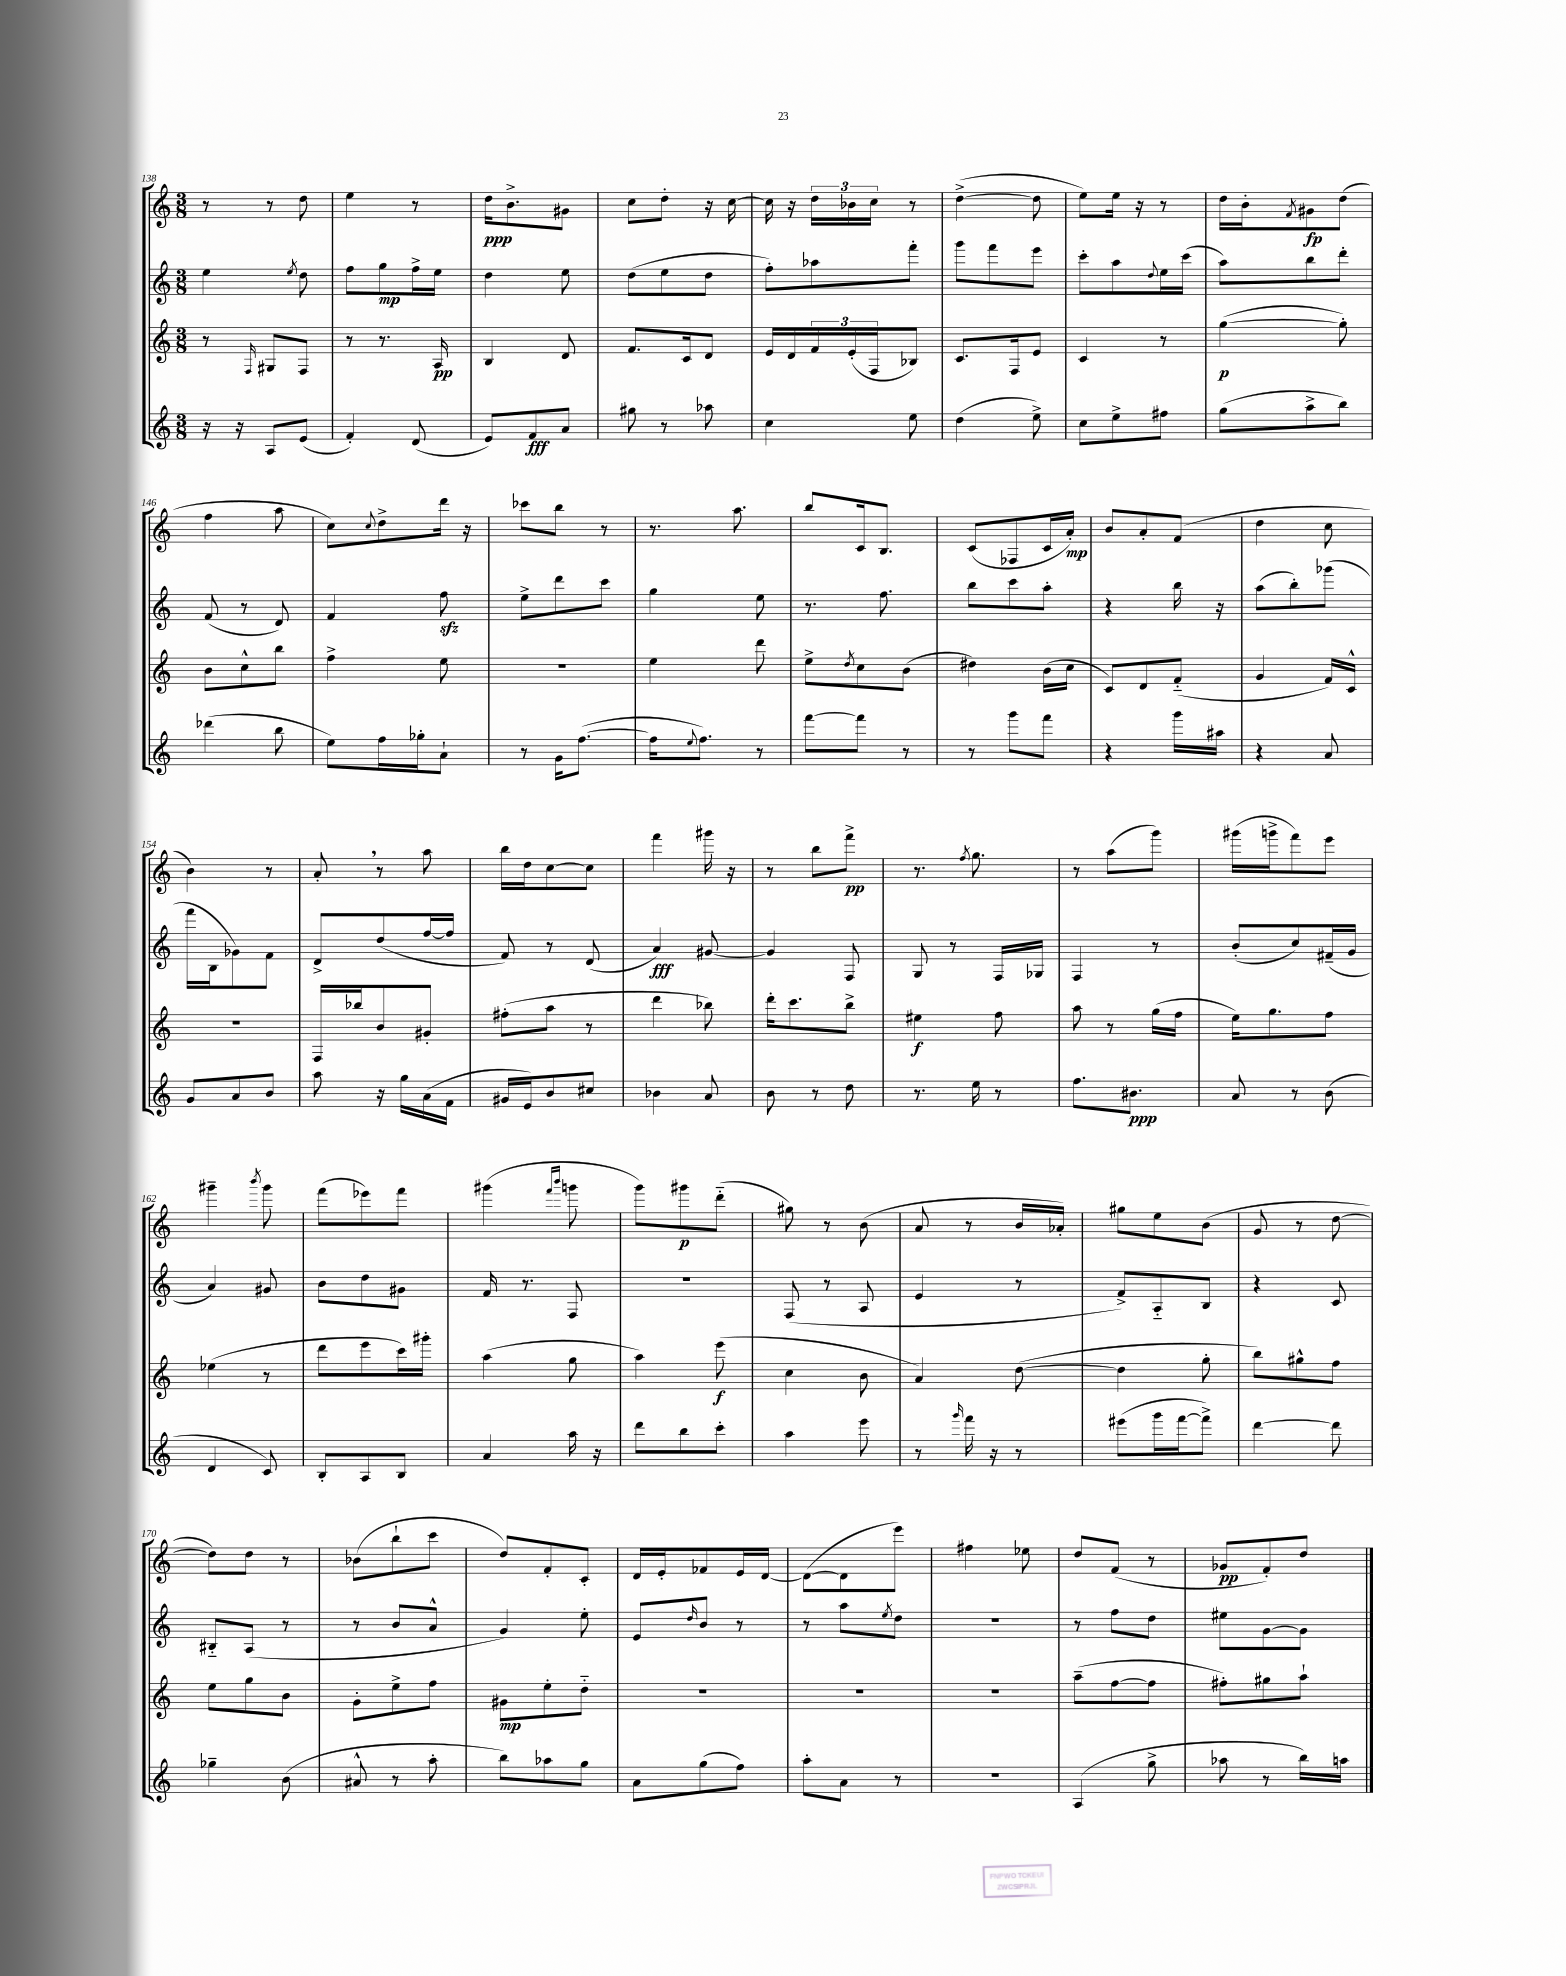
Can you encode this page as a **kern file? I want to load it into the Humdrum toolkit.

**kern	**kern	**kern	**kern
*staff4	*staff3	*staff2	*staff1
*clefG2	*clefG2	*clefG2	*clefG2
*k[]	*k[]	*k[]	*k[]
*M3/8	*M3/8	*M3/8	*M3/8
16r	8r	4ee\	8r
16r	.	.	.
.	16qqF/	.	.
8A/L	8G#/L	.	8r
.	.	8qee/	.
(8e/J	8F/J	8dd\	8dd\
=	=	=	=
4f'/)	8r	8ff\L	4ee\
.	8.r	8gg\	.
(8d/	.	16ff^\L	8r
.	16A/	16ee\JJ	.
=	=	=	=
8e/L)	4B/	4dd\	16dd\LK
.	.	.	8.b^\
8f/	.	.	.
8a/J	8d/	8ee\	8g#\J
=	=	=	=
8gg#\	8.f/L	(8dd\L	8cc\L
8r	.	8ee\	8dd'\J
.	16c/k	.	.
8aa-\	8d/J	8dd\J	16r
.	.	.	[16cc\
=	=	=	=
4cc\	16e/LL	8ff'\L)	16cc\]
.	16d/	.	16r
.	24f/	8aa-\	24dd\LL
.	(24e'/	.	24b-\
.	24F/J	.	24cc\JJ
8ee\	8B-/J)	8fff'\J	8r
=	=	=	=
(4dd\	8.c/L	8ggg\L	([4dd^\
.	.	8fff\	.
.	16F/k	.	.
8ee^\)	8e/J	8eee\J	8dd\]
=	=	=	=
8cc\L	4c/	8ccc'\L	8ee\L)
8ee^\	.	8aa\	16ee\Jk
.	.	.	16r
.	.	8qqdd/	.
8ff#\J	8r	16ee\L	8r
.	.	(16ccc\JJ	.
=	=	=	=
(8gg\L	([4gg\	8aa\L)	16dd\LL
.	.	.	16b'\J
.	.	.	8qf/
8aa^\	.	8bb\	8g#\
8bb\J)	8gg'\])	8ddd'\J	(8dd\J
=	=	=	=
(4ddd-\	8b\L	(8f/	4ff\
.	8cc^^\	8r	.
8bb\	8bb\J	8d/)	8aa\
=	=	=	=
8ee\L)	4ff^\	4f/	8cc\L)
.	.	.	8qqcc/
16ff\L	.	.	8dd^\
16gg-'\J	.	.	.
8a`\J	8ee\	8ff\	16ddd\Jk
.	.	.	16r
=	=	=	=
8r	4.r	8ee^\L	8ccc-\L
16g\LK	.	8ddd\	8bb\J
([8.ff\J	.	.	.
.	.	8ccc\J	8r
=	=	=	=
16ff\]LK	4ee\	4gg\	8.r
8qqee/	.	.	.
8.ff\J)	.	.	.
.	.	.	8.aa\
8r	8ddd\	8ee\	.
=	=	=	=
[8fff\L	8ee^\L	8.r	8bb/L
.	8qdd/	.	.
8fff\]J	8cc\	.	16c/k
.	.	8.ff\	8.B/J
8r	(8b\J	.	.
=	=	=	=
8r	4dd#\)	8bb\L	(8c/L
8ggg\L	.	8ccc\	8F-/
8fff\J	(16b\LL	8aa'\J	16c/L
.	16cc\JJ	.	16a'/JJ)
=	=	=	=
4r	8c/L)	4r	8b/L
.	8d/	.	8a'/
16ggg\LL	(8f'~/J	16bb\	(8f/J
16aa#\JJ	.	16r	.
=	=	=	=
4r	4g/	(8aa\L	4dd\
.	.	8bb'\)	.
8a/	16f/LL)	(8ggg-\J	8cc\
.	16c^^/JJ	.	.
=	=	=	=
8g/L	4.r	16fff\LL	4b\)
.	.	16B\J	.
8a/	.	8g-\)	.
8b/J	.	8f\J	8r
=	=	=	=
8aa\	16F/LL	8d^/L	8a'/
.	16bb-/J	.	.
16r	8b/	(8dd/	8r
16gg\LL	.	.	.
(16a\	8g#'/J	[16ff/L	8aa\
16f\JJ	.	16ff/]JJ	.
=	=	=	=
16g#/LL	(8ff#'\L	8f/)	16bb\LL
16e/J)	.	.	16dd\J
8b/	8aa\J	8r	[8cc\
8cc#/J	8r	(8d/	8cc\]J
=	=	=	=
4b-\	4ddd\	4a/)	4fff\
8a/	8bb-\)	[8g#/	16ggg#\
.	.	.	16r
=	=	=	=
8b\	16ddd'\LK	4g#/]	8r
.	8.ccc\	.	.
8r	.	.	8bb\L
8dd\	8bb^\J	8F/	8fff^\J
=	=	=	=
8.r	4ee#\	8G/	8.r
.	.	8r	.
.	.	.	8qff/
16ee\	.	.	8.gg\
8r	8ff\	16F/LL	.
.	.	16G-/JJ	.
=	=	=	=
8.ff\L	8aa\	4F/	8r
.	8r	.	(8aa\L
8.b#\J	.	.	.
.	(16gg\LL	8r	8ggg\J)
.	16ff\JJ	.	.
=	=	=	=
8a/	16ee\LK)	(8b'/L	(16ggg#\LL
.	8.gg\	.	16ggg^\J
8r	.	8cc/)	8fff\)
(8b\	8ff\J	(16f#~/L	8eee\J
.	.	16g/JJ	.
=	=	=	=
4d/	(4ee-\	4a/)	4ggg#~\
.	.	.	8qbbb/
8c/)	8r	8g#/	8ggg#\
=	=	=	=
8B'/L	8ddd\L	8b\L	(8fff\L
8A/	8eee\	8dd\	8eee-\)
8B/J	16ccc\L)	8g#\J	8fff\J
.	16ggg#'\JJ	.	.
=	=	=	=
4a/	(4aa\	16f/	(4ggg#\
.	.	8.r	.
.	.	.	16qqfff/LL
.	.	.	16qqbbb/JJ
16aa\	8gg\	8F/	8ggg\
16r	.	.	.
=	=	=	=
8ddd\L	4aa\)	4.r	8ggg\L)
8bb\	.	.	8ggg#\
8ccc'\J	(8eee\	.	(8ddd'~\J
=	=	=	=
4aa\	4cc\	(8F/	8gg#\)
.	.	8r	8r
8eee\	8b\	8A/	(8b\
=	=	=	=
8r	4a/)	4e/	8a/
16qqggg/	.	.	.
16fff\	.	.	8r
16r	.	.	.
8r	([8dd\	8r	16b/LL
.	.	.	16a-'/JJ)
=	=	=	=
(8eee#\L	4dd\]	8f^/L)	8gg#\L
16ggg\L	.	8A'~/	8ee\
[16fff\J	.	.	.
8fff^\]J)	8gg'\	8B/J	(8b\J
=	=	=	=
[4ddd\	8bb\L)	4r	8g/
.	8gg#^^\	.	8r
8ddd\]	8ff\J	8c/	[8dd\
=	=	=	=
4gg-~\	8ee\L	8B#'~/L	8dd\]L)
.	8gg\	(8A/J	8dd\J
(8b\	8b\J	8r	8r
=	=	=	=
8a#^^/	8g'\L	8r	(8b-\L
8r	8ee^\	8b/L	8bb`\
8aa'\	8ff\J	8a^^/J	8ccc\J
=	=	=	=
8bb\L)	8g#\L	4g/)	8dd/L)
8aa-\	8ee'\	.	8f'/
8gg\J	8dd'~\J	8ee'\	8c'/J
=	=	=	=
8a\L	4.r	8e/L	16d/LL
.	.	.	16e'/J
.	.	16qqdd/	.
(8gg\	.	8b/J	8f-/
8ff\J)	.	8r	16e/L
.	.	.	[16d/JJ
=	=	=	=
8aa'\L	4.r	8r	(8d\_L
8a\J	.	8aa\L	8d\]
.	.	8qee/	.
8r	.	8dd\J	8eee\J)
=	=	=	=
4.r	4.r	4.r	4ff#\
.	.	.	8ee-\
=	=	=	=
(4A/	(8aa~\L	8r	8dd/L
.	[8ff\	8ff\L	(8f/J
8gg^\	8ff\]J	8dd\J	8r
=	=	=	=
8aa-\	8ff#'\L)	8ee#\L	8g-/L
8r	8gg#\	[8g\	8f'/)
16bb\LL)	8aa`\J	8g\]J	8dd/J
16aa\JJ	.	.	.
==	==	==	==
*-	*-	*-	*-
